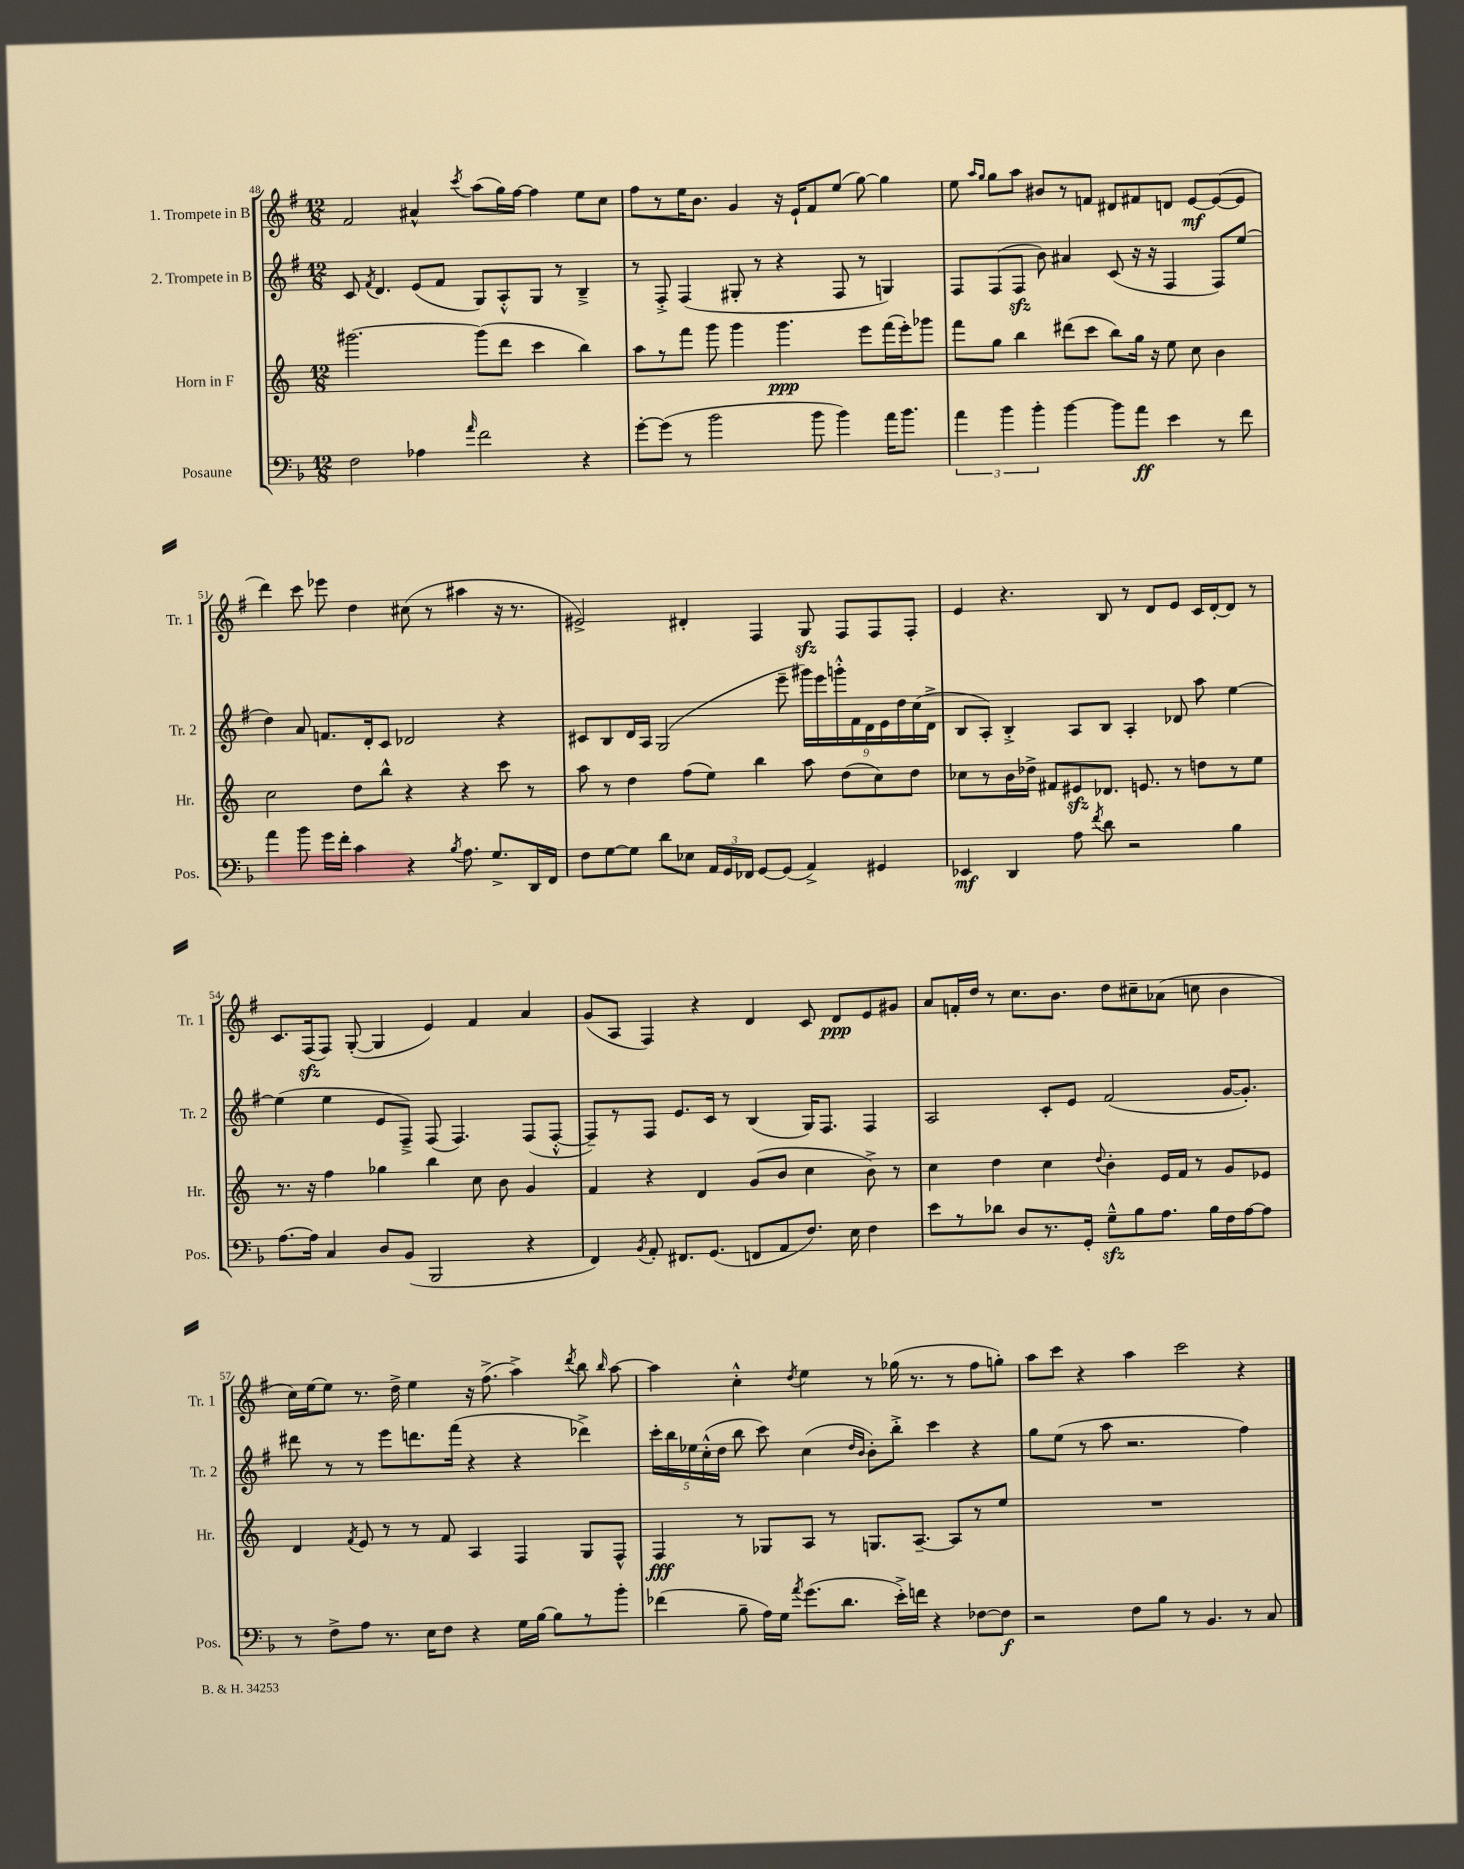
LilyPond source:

<<
\new StaffGroup <<
\new Staff = "s0" \with { instrumentName = "1. Trompete in B" shortInstrumentName = "Tr. 1" } {
    \clef treble \key g \major \numericTimeSignature \time 12/8
    \autoBeamOff fis'2 ais'4-^ \acciaccatura { c'''8 } a''8[( g''16) fis''16]~ fis''4 e''8[ c''8] |
    fis''8[ r8 e''16 b'8.] g'4 r16 e'16[-! fis'8 e''8]( g''8~) g''4 |
    e''8 \grace { a''16[ g''16] } g''8[ a''8] bis'8[ r8 f'8] dis'8[ fis'8 d'8] e'8[~\mf e'8~( e'8] |
    d'''4) c'''8 ees'''8 d''4 cis''8( r8 ais''4 r16 r8. |
    eis'2->) dis'4-. fis4 g8\sfz fis8[ fis8 fis8]-. |
    e'4 r4. b8 r8 d'8[ e'8] c'16[ d'16~-. d'8] r8 |
    c'8.[ fis16\sfz( fis8]) g8~-.( g4 e'4) fis'4 a'4 |
    g'8[( a8] fis4) r4 d'4 c'8 d'8[\ppp e'8 gis'8] |
    a'8[ f'16-. d''16] r8 c''8.[ b'8.] d''8[ cis''8-- aes'8]( c''8 b'4 |
    c''16[) e''16~ e''8] r8. d''16-> e''4 r16 fis''8.->( a''4->) \acciaccatura { d'''8 } b''8 \grace { b''16 } a''8~ |
    a''4 c''4-.-^ \acciaccatura { d''8 } e''4 r8 ges''16( r8. r8 fis''8[ g''8]-.) |
    a''8[ c'''8] r4 a''4 c'''2 r4 \bar "|." |
}
\new Staff = "s1" \with { instrumentName = "2. Trompete in B" shortInstrumentName = "Tr. 2" } {
    \clef treble \key g \major \numericTimeSignature \time 12/8
    \autoBeamOff c'8 \acciaccatura { fis'8 } d'4. e'8[( fis'8] g8[) a8-.-^ g8] r8 b4---> |
    r8 fis8-.-> fis4( gis8-. r8 r4 fis8 r8 g4) |
    fis8[ fis8( fis8]\sfz b'8) ais'4 c'8( r16 r16 fis4 fis8[) e''8]( |
    d''4) a'8 f'8.[ d'16-. c'8] des'2 r4 |
    cis'8[ b8 d'16 a16] g2( e'''8-- \tuplet 9/8 { gis'''16[) e'''16 g'''16-.-^ fis'16 d'16 e'16 d''16 c''16( d'16]-> } |
    b8[ a8]-.) b4-.-> a8[ b8] a4-. des'8 a''8 e''4~ |
    e''4( e''4 e'8[ fis8]--->) fis8( fis4.) fis8[( fis8]~-.-^ |
    fis8[--) r8 fis8] e'8.[ c'16] r8 b4( g16[) fis8.] fis4 |
    a2 c'8[-. e'8] fis'2( g'16[~ g'8.]-.) |
    dis'''8 r8 r8 e'''8[ d'''8. fis'''16]( r4 r4 des'''4->) |
    \tuplet 5/4 { c'''16[-. b''16 ees''16 c''16-.-^( d''16] } b''8 c'''8) c''4( \grace { d''16[ b'16] } b'8[-.) b''8]-.-> c'''4 r4 |
    g''8[ e''8]( r8 a''8 r2. fis''4) \bar "|." |
}
\new Staff = "s2" \with { instrumentName = "Horn in F" shortInstrumentName = "Hr." } {
    \clef treble \key c \major \numericTimeSignature \time 12/8
    \autoBeamOff gis'''2.~ gis'''8[( d'''8] c'''4 b''4) |
    a''8[ r8 f'''8] g'''8 g'''4 g'''4.\ppp e'''8[ f'''16( e'''16-.) ges'''8] |
    f'''8[ g''8] b''4 dis'''8[( c'''8] b''8[) g''16] r16 e''8 c''8 b'4 |
    c''2 d''8[ b''8]-^ r4 r4 c'''8 r8 |
    a''8 r8 d''4 f''8[( e''8]) b''4 a''8 d''8[( c''8) d''8] |
    ces''8[ r8 b'16 des''16]-> fis'8[ eis'8\sfz des'8.] e'8. r8 d''8[ r8 e''8] |
    r8. r16 f''4 ges''4 b''4 c''8 b'8 g'4 |
    f'4 r4 d'4 g'8[( b'8] c''4 b'8->) r8 |
    c''4 d''4 c''4 \appoggiatura { d''8 } b'4-. e'16[ f'16] r8 g'8[ ees'8] |
    d'4 \acciaccatura { f'8 } e'8 r8 r8 f'8 a4 f4 g8[ f8]-^ |
    f4\fff r8 ges8[ a8] r8 g8.[ a8.]~-- a8[ r8 e''8] |
    R1. \bar "|." |
}
\new Staff = "s3" \with { instrumentName = "Posaune" shortInstrumentName = "Pos." } {
    \clef bass \key f \major \numericTimeSignature \time 12/8
    \autoBeamOff f2 aes4 \grace { a'16 } f'2 r4 |
    g'8[~-. g'8]( r8 bes'2 bes'8 bes'4) a'16[ bes'8.] |
    \tuplet 3/2 { a'4 bes'4 bes'4-. } bes'4~ bes'8[ a'8]\ff e'4 r8 f'8 |
    a'4 bes'8 g'16[ f'16]-. c'4 r4 \acciaccatura { bes8 } a8. g8.[-> d,16 f,16] |
    f8[ g8~ g8] d'8[ ees8] \tuplet 3/2 { a,16[ g,16 fes,16] } g,8[~ g,8]( a,4->) gis,4 |
    ees,4\mf d,4 a8 \acciaccatura { f'8 } d'8 r2 bes4 |
    a8.[~ a16] c4 d8[ bes,8]( bes,,2 r4 |
    f,4) \acciaccatura { bes,8 } a,8-. fis,8.[ g,8.]( f,8[ a,8 f8.]) e16 f4 |
    e'8[ r8 des'8] d8[ r8. g,16]-. g8[---^\sfz bes8 a8.] bes16[ f16 a16~ a8] |
    r8 f8[-> a8] r8. e16[ f8] r4 g16[ bes16]~ bes8[ r8 bes'8]-. |
    fes'4( bes8-- a16[) g16] \acciaccatura { a'8 } g'8.[( d'8.] e'16[-.->) f'16] r4 fes8[~ fes8]\f |
    r2 f8[ bes8] r8 bes,4. r8 c8 \bar "|." |
}
>>
>>
\layout { \context { \Score currentBarNumber = #48 } }
